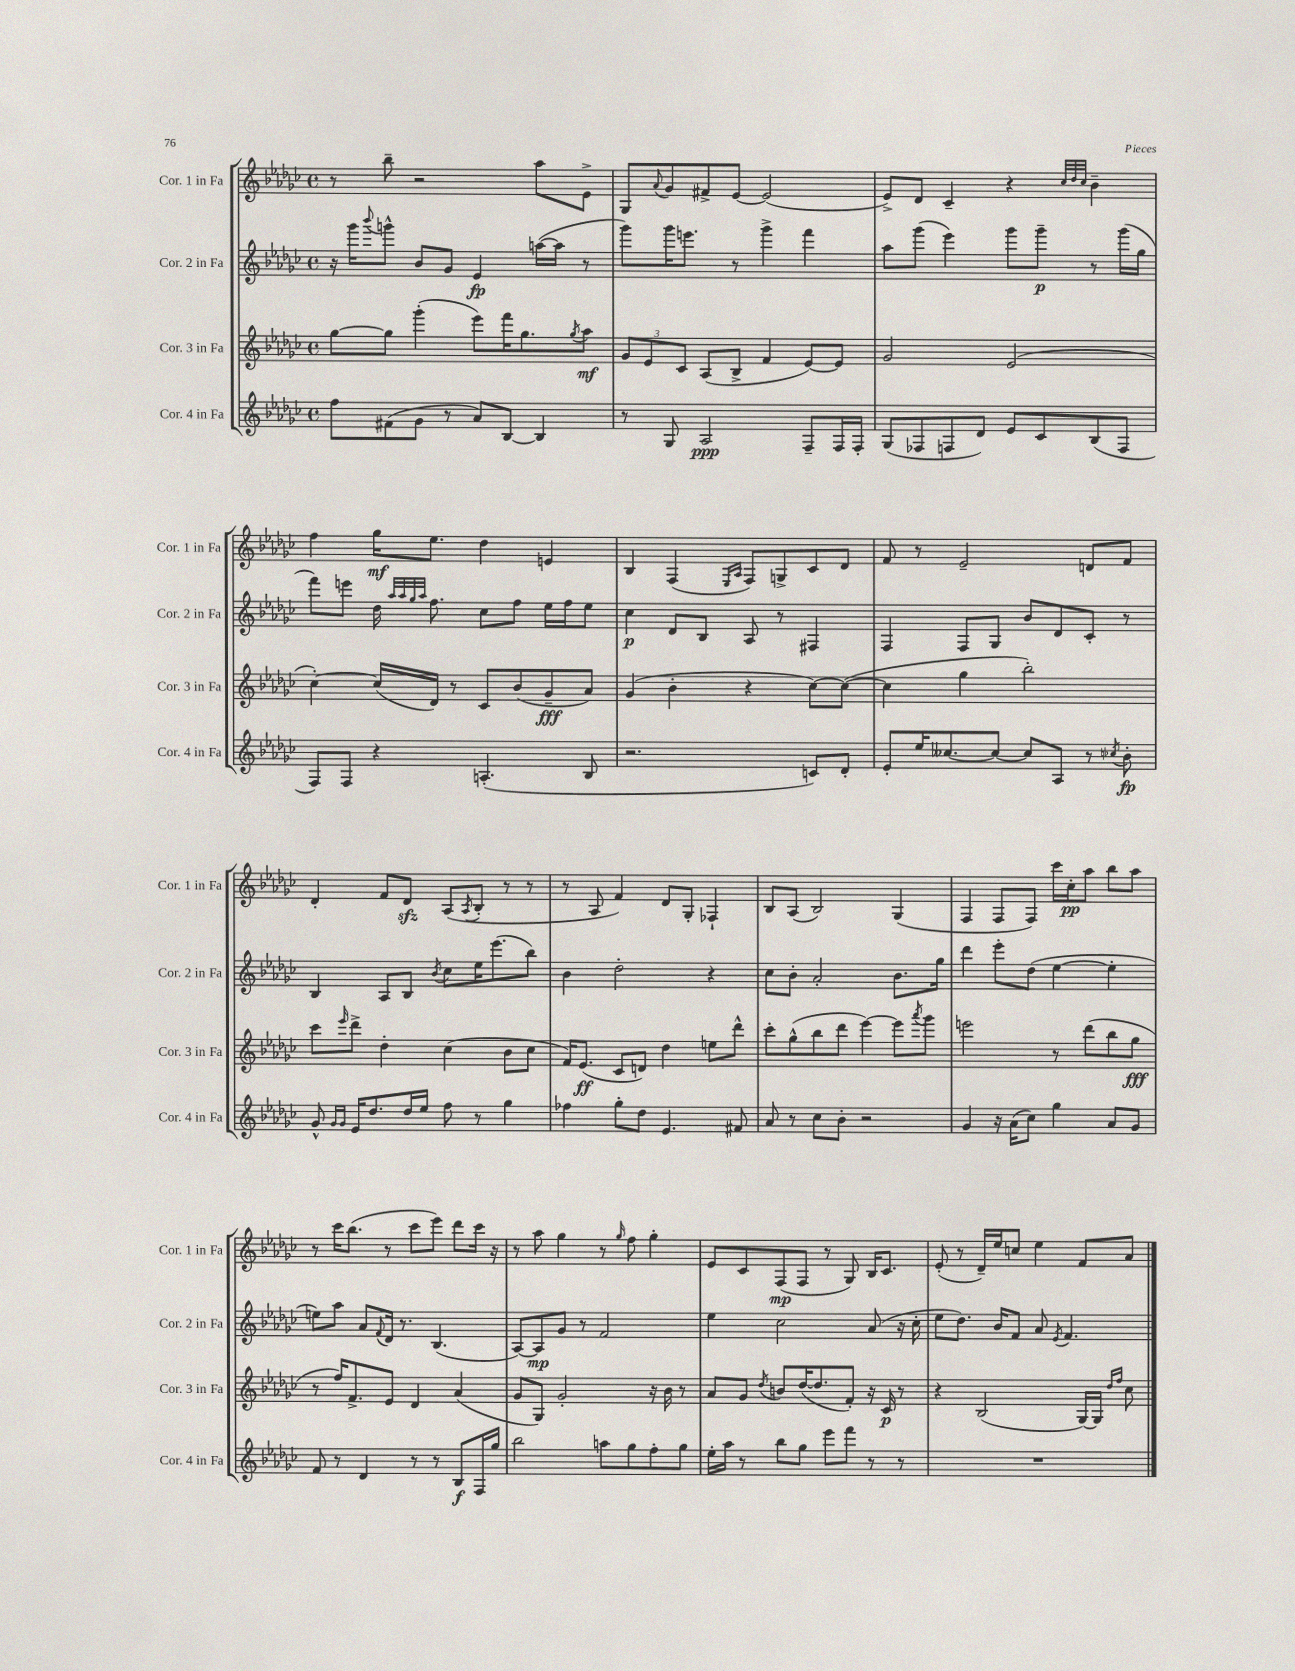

**kern	**kern	**kern	**kern
*staff4	*staff3	*staff2	*staff1
*clefG2	*clefG2	*clefG2	*clefG2
*k[b-e-a-d-g-c-]	*k[b-e-a-d-g-c-]	*k[b-e-a-d-g-c-]	*k[b-e-a-d-g-c-]
*M4/4	*M4/4	*M4/4	*M4/4
*met(c)	*met(c)	*met(c)	*met(c)
8ff	[8gg-	16r	8r
.	.	16ggg-	.
.	.	8qqbbb-	.
(8f#	8gg-]	8ggg^^	8bb-~
8g-	(4ggg-'	8b-	2r
8r	.	8g-	.
8a-)	8eee-)	4e-	.
[8B-	16fff	.	.
.	8.gg-	.	.
4B-]	.	([16aa	8aa-
.	.	16aa]	.
.	8qgg-	.	.
.	8aa-	8r	8e-^
=	=	=	=
8r	12g-	8ggg-)	8G-
.	12e-	.	.
.	.	.	8qqa-
8G-	.	16ggg-	8g-
.	12c-	.	.
.	.	8.eee	.
2A-	(8A-	.	8f#^
.	8B-^	8r	[8e-
.	4f	4ggg-^	(2e-]
8F~	[8e-)	4fff	.
16F	8e-]	.	.
16F'	.	.	.
=	=	=	=
(8G-	2g-	8aa-	8e-^)
8F-	.	(8ggg-	8d-
8F	.	4eee-)	4c-~
8d-)	.	.	.
8e-	(2e-	8ggg-	4r
8c-	.	8ggg-~	.
.	.	.	32qqcc-
.	.	.	32qqdd-
.	.	.	32qqcc-
(8B-	.	8r	4b-~
8F	.	(16ggg-	.
.	.	16gg-	.
=	=	=	=
8F)	[4cc-')	8fff)	4ff
8F	.	8eee	.
4r	(16cc-]	16dd-	16gg-
.	.	32qqaa-	.
.	.	32qqaa-	.
.	.	32qqgg-	.
.	.	32qqaa-	.
.	16d-)	8.ff	8.ee-
.	8r	.	.
(4.A'	8c-	8cc-	4dd-
.	(8b-	8ff	.
.	8g-~	16ee-	4e
.	.	16ff	.
8B-	8a-)	8ee-	.
=	=	=	=
2.r	(4g-	4cc-	4B-
.	4b-'	8d-	(4F
.	.	8B-	.
.	.	.	16qqE-
.	.	.	16qqA-
.	4r	8A-	8F)
.	.	8r	8G^
8c)	[8cc-)	4F#	8c-
8d-'	(8cc-_	.	8d-
=	=	=	=
8e-'	4cc-]	4F	8f
16ee-	.	.	8r
[8.cc--	.	.	.
.	4gg-	8F	2e-~
8cc--_	.	8G-	.
8cc--]	2bb-')	8b-	.
8A-	.	8d-	.
8r	.	8c-'	8d
8qcc-	.	.	.
8b-'	.	8r	8f
=	=	=	=
8g-^^	8ccc-	4B-	4d-'
16qqg-	.	.	.
16qqg-	16qqeee-	.	.
16e-	8ddd-^	.	.
8.dd-	.	.	.
.	4dd-'	8A-	8f
16dd-	.	8B-	8d-
16ee-	.	.	.
.	.	8qb-	.
8ff	(4cc-	8cc-	(8A-
.	.	.	8qA-
8r	.	16ee-	8B-'
.	.	(8.eee-	.
4gg-	8b-	.	8r
.	8cc-	8bb-)	8r
=	=	=	=
4ff-	16f)	4b-	8r
.	(8.e-	.	.
.	.	.	8A-
8gg-'	8c-	2dd-'	4f)
8dd-	8d)	.	.
4.e-	4dd-	.	8d-
.	.	.	8G-'
.	8ee	4r	4F-`
8f#	8ddd-^^	.	.
=	=	=	=
8a-	8ccc-'	8cc-	8B-
8r	(8gg-^^	8b-'	(8A-
8cc-	8bb-	2a-'	2B-)
8b-'	8ddd-	.	.
2r	[4eee-)	.	.
.	8eee-]	8.b-	(4G-
.	8qaaa-	.	.
.	8ggg-	.	.
.	.	16gg-	.
=	=	=	=
4g-	2eee	4ddd-	4F
16r	.	8eee-'	8F
(16a-	.	.	.
8cc-)	.	(8dd-	8F)
4gg-	8r	[4ee-	16ccc-
.	.	.	16cc-'
.	(8ddd-	.	8aa-
8a-	8bb-	4ee-']	8bb-
8g-	8gg-	.	8aa-
=	=	=	=
8f	8r	8ee)	8r
8r	16ff)	8aa-	16ccc-
.	8.f^	.	(8.bb-
4d-	.	8a-	.
.	.	8qqf	.
.	8e-	16d-	8r
.	.	8.r	.
8r	4d-	.	8ccc-
8r	.	(4.B-	8eee-)
8B-	(4a-	.	8ddd-
16F	.	.	16ccc-
16gg-	.	.	16r
=	=	=	=
2bb-	8g-	[8A-)	8r
.	8G-)	8A-]	8aa-
.	2g-'	8g-	4gg-
.	.	8r	.
8aa	.	2f	8r
.	.	.	16qqgg-
8gg-	.	.	8ff
8ff'	16r	.	4gg-'
.	16b-	.	.
8gg-	8r	.	.
=	=	=	=
16ee-'	8a-	4ee-	8e-
16aa-	.	.	.
8r	8g-	.	8c-
.	8qdd-	.	.
8bb-	8b	2cc-	(8F
8gg-	([16dd-	.	8F
.	8.dd-]	.	.
8eee-	.	.	8r
8fff	8f')	.	8G-)
8r	16r	(8a-	16B-
.	16c-	.	8.c-
8r	8r	16r	.
.	.	16cc-'	.
=	=	=	=
1r	4r	8ee-	(8e-'
.	.	8.dd-)	8r
.	(2B-	.	16d-~)
.	.	16b-	16ee-
.	.	8f	8cc
.	.	8a-	4ee-
.	.	8qe-	.
.	.	4.f	.
.	[16G-)	.	8f
.	16G-]	.	.
.	16qqdd-	.	.
.	16qqff	.	.
.	8cc-	.	8a-
==	==	==	==
*-	*-	*-	*-
